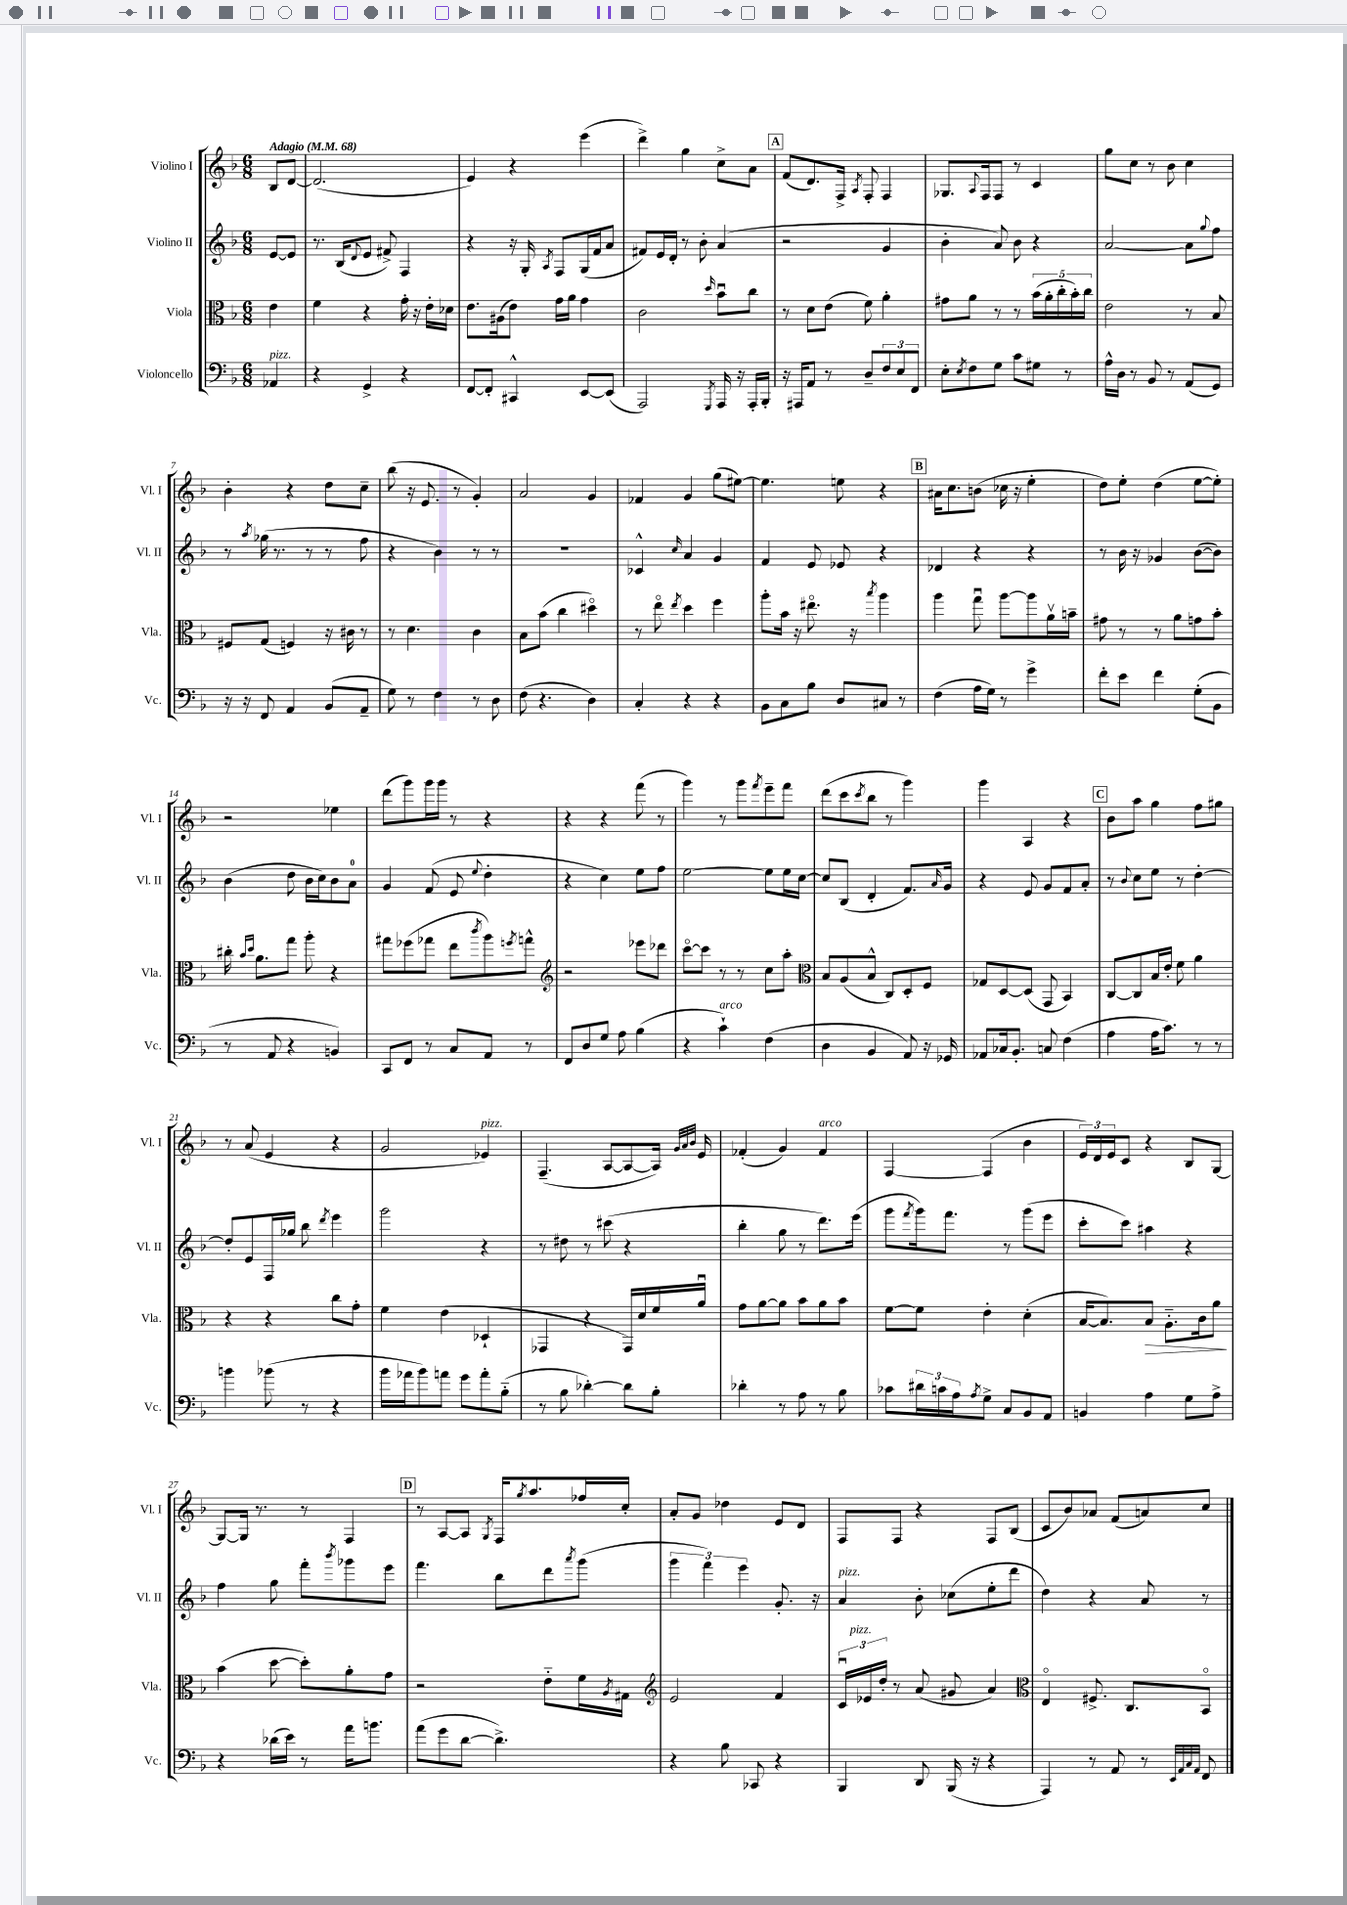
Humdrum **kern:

**kern	**kern	**kern	**kern
*staff4	*staff3	*staff2	*staff1
*clefF4	*clefC3	*clefG2	*clefG2
*k[b-]	*k[b-]	*k[b-]	*k[b-]
*M6/8	*M6/8	*M6/8	*M6/8
*MM68	*MM68	*MM68	*MM68
4AA-	4e	[8e	8B-
.	.	8e]	[8d
=	=	=	=
4r	4f	8.r	(2.d]
.	.	(16B-	.
.	.	8qqd	.
4GG^	4r	8e	.
.	.	8f#^)	.
4r	16g'	4F	.
.	16r	.	.
.	16e'	.	.
.	16d-	.	.
=	=	=	=
[8FF	8.e	4r	4e)
8FF']	.	.	.
.	(16A#	.	.
4CC#^^	8e)	16r	4r
.	.	16G'	.
.	.	8qA	.
.	16g	8F	.
.	16a	.	.
[8EE	4g	(16G	(4eee
.	.	16f	.
(8EE]	.	8a	.
=	=	=	=
2AAA)	2c	8f#)	4ddd^)
.	.	16e	.
.	.	16d'	.
.	.	8r	4gg
.	.	8b-'	.
8qGGG	16qqdd	.	.
16AAA	8b-u	(4a	8cc^
16r	.	.	.
16AAA'	8cc	.	8a
16BBB-'	.	.	.
=	=	=	=
16r	8r	2r	(8f
16AAA#	.	.	.
8AA	8d	.	8.d)
8r	(8e	.	.
.	.	.	16F^
.	.	.	8qA
8D~	8f)	.	8F'
12F	4a'	4g	4F
12E	.	.	.
12FF	.	.	.
=	=	=	=
8E'	8g#	4b-'	8.G-
8qE	.	.	.
8F	8a	.	.
.	.	.	8qqA
.	.	.	16F
8G	8r	8a)	8F
8c	8r	8b-	8r
8G#	(20b-	4r	4c
.	20a'	.	.
.	20cc'	.	.
8r	.	.	.
.	20b-')	.	.
.	20cc	.	.
=	=	=	=
16A^^	2e	[2a	8gg
16D	.	.	.
8r	.	.	8cc
8BB-	.	.	8r
8r	.	.	8b-
(8AA	8r	8a]	4cc
.	.	8qqgg	.
8GG)	8B-	8ff	.
=	=	=	=
16r	8F#	8r	4b-'
16r	.	.	.
.	.	8qaa	.
8FF	(8G	(16gg-	.
.	.	8.r	.
4AA	4F)	.	4r
.	.	8r	.
(8BB-	16r	8r	8dd
.	16c#	.	.
8AA~	8r	8ff	8cc~
=	=	=	=
8G)	8r	4r	(8bb-
8r	4.d	.	16r
.	.	.	8.e
4F	.	4b-)	.
.	.	.	8r
8r	4c	8r	4g')
8D	.	8r	.
=	=	=	=
(8F	8B-	2.r	2a
4.r	(8b-	.	.
.	4cc	.	.
4D)	4dd#o)	.	4g
=	=	=	=
4C'	8r	4c-^^	4f-
.	8eeo	.	.
.	8qee	16qqcc	.
4r	4dd	4a	4g
4r	4ff	4g	(8gg
.	.	.	[8ee#)
=	=	=	=
8BB-	8aa'	4f	4.ee#]
8C	16b-	.	.
.	16r	.	.
8B-	8.ee#o	8e	.
8D	.	8e-	8ee
.	16r	.	.
.	8qbb-	.	.
8C#	4aa	4r	4r
8r	.	.	.
=	=	=	=
(4F	4aa	4d-	16a#
.	.	.	8.cc
16A	8ggu	4r	(8b
16G)	.	.	.
8r	[8aa	.	16cc-
.	.	.	16r
4g^	8aa]	4r	4ee'
.	16av	.	.
.	16b~	.	.
=	=	=	=
8f'	8g#	8r	8dd)
8e	8r	16b-	8ee'
.	.	16r	.
4f	8r	4g-	(4dd
.	8a	.	.
(8G'	8g	([8b-	[8ee
8BB-	8b-'	8b-])	8ee'])
=	=	=	=
8r	16cc#'	(4b-	2r
.	16qqb-	.	.
.	16qqdd	.	.
.	8.a	.	.
8AA	.	.	.
4r	8gg	8dd	.
.	8aa'	16b-	.
.	.	16cc)	.
4BB)	4r	8b-	4ee-
.	.	8a	.
=	=	=	=
8CC	8gg#	4g	(8ddd
8FF	(8ff-	.	8ggg)
8r	8gg-	(8f	16ggg
.	.	.	16ggg
8C	8ee	8e	8r
.	8qccc	8qqee	.
8AA	8aa)	4dd'	4r
.	8qff	.	.
8r	8gg^^	.	.
=	=	=	=
*	*clefG2	*	*
8FF	2r	4r	4r
8D	.	.	.
8G	.	4cc)	4r
8A	.	.	.
(4B-	8eee-	8ee	(8fff
.	8ddd-	8ff	8r
=	=	=	=
4r	[8ccco	[2ee	4ggg)
.	8ccc]	.	.
4c`)	8r	.	8r
.	8r	.	8ggg
.	.	.	8qfff
(4F	8cc	8ee]	8eee~
.	8aa'	16ee	8fff
.	.	[16cc	.
=	=	=	=
*	*clefC3	*	*
4D	8B-	8cc]	(8ddd
.	(8A	(8B-	8ccc
.	.	.	8qccc
4BB-	8B-^^	4d'	8bb-
.	8C)	.	8r
8AA)	8D'	8.f)	4ggg)
16r	8F	.	.
.	.	16qqa	.
16GG-	.	16g	.
=	=	=	=
8AA-	8G-	4r	4ggg
16C-	[8D	.	.
8.BB-'	.	.	.
.	(8D]	8e	4A
8C	8GG	8g	.
(4F	4BB-)	8f	4r
.	.	8a'	.
=	=	=	=
4A	[8C	8r	8b-
.	.	8qqb-	.
.	8C]	8cc	8aa
16A	16B-	8ee	4gg
8.c)	16e'	.	.
.	8f	8r	.
8r	4a	[4dd'	8ff
8r	.	.	8gg#
=	=	=	=
4b	4r	8dd']	8r
.	.	8e	(8a
(8b-	4r	16F	4e
.	.	16gg-	.
8r	.	8bb-	.
.	.	8qddd	.
4r	8cc	4eee	4r
.	8g'	.	.
=	=	=	=
16b-	4f	2ggg	2g
16a-	.	.	.
8b-)	.	.	.
8a	(4e	.	.
8g	.	.	.
8a'	4D-`	4r	4e-)
(8B-'~	.	.	.
=	=	=	=
8r	4GG-	8r	(4.F~
8B-	.	8dd#	.
[4d-')	4r	8r	.
.	.	(8ccc#	[8A
8d-]	16GG-)	4r	8A_
.	16d	.	.
8B-'	16f	.	16A])
.	.	.	32qqg
.	.	.	32qqa
.	.	.	32qqb-
.	16au	.	16e
=	=	=	=
4d-'	8g	4bb-'	(4f-'
.	[8a	.	.
8r	8a]	8gg	4g)
8A	8b-	8r	.
8r	8a	8.ddd)	4f-
8B-	8b-	.	.
.	.	(16eee	.
=	=	=	=
8c-	[8f	8ggg	[4F
.	.	8qfff	.
24d#	8f]	16ggg)	.
24c	.	.	.
.	.	8.fff	.
24A	.	.	.
8qA	.	.	.
8G^	4e'	.	(4F]
8C	.	8r	.
8BB-	(4d'	(8ggg	4b-
8AA	.	8eee	.
=	=	=	=
4BB	[16B-	8ccc'	24e)
.	.	.	24d
.	8.B-])	.	.
.	.	.	24e
.	.	8ccc)	8c
4A	8B-	4aa#	4r
.	8.A'~	.	.
8G	.	4r	8B-
.	16c	.	.
8A^	8a	.	[8G
=	=	=	=
4r	(4b-	4ff	8G_
.	.	.	16G]
.	.	.	8.r
(16d-	[8dd	8gg	.
16e)	.	.	.
8r	8dd'])	8fff'	8r
.	.	8qbbb-	.
16a	8a'	8ggg-	4F
8.b	.	.	.
.	8g	8eee	.
=	=	=	=
(8a	2r	4.fff	8r
8g	.	.	[8A
[8d	.	.	8A]
.	.	.	8qG
4.d^])	.	8bb-	16F
.	.	.	8qgg
.	.	.	8.aa
.	8e'~	8ddd	.
.	.	8qaaa	.
.	16f	(8ggg	16ff-
.	8qA	.	.
.	16G#	.	16cc'
=	=	=	=
*	*clefG2	*	*
4r	2e	6ggg	8a'
.	.	.	8g
.	.	6fff)	.
8B-	.	.	4dd-
.	.	6eee	.
8CC-	.	.	.
4r	4f	8.g'	8e
.	.	.	8d
.	.	16r	.
=	=	=	=
4BBB-	24cu	4a	8F
.	24e-	.	.
.	24dd'	.	.
.	8r	.	8F
8DD	(8a	8b-'	4r
(16BBB-	8g#	(8cc-	.
16r	.	.	.
4r	4a)	8ee'	8F
.	.	8ddd	(8B-
=	=	=	=
*	*clefC3	*	*
4AAA)	4Eo	4dd)	8c
.	.	.	8b-)
8r	8.F#^	4r	8a-
8AA	.	.	(8f
.	8.C	.	.
8r	.	8a	8a)
32qqEE	.	.	.
32qqAA	.	.	.
32qqC	.	.	.
32qqAA	.	.	.
8FF	8BB-o	8r	8cc
==	==	==	==
*-	*-	*-	*-
